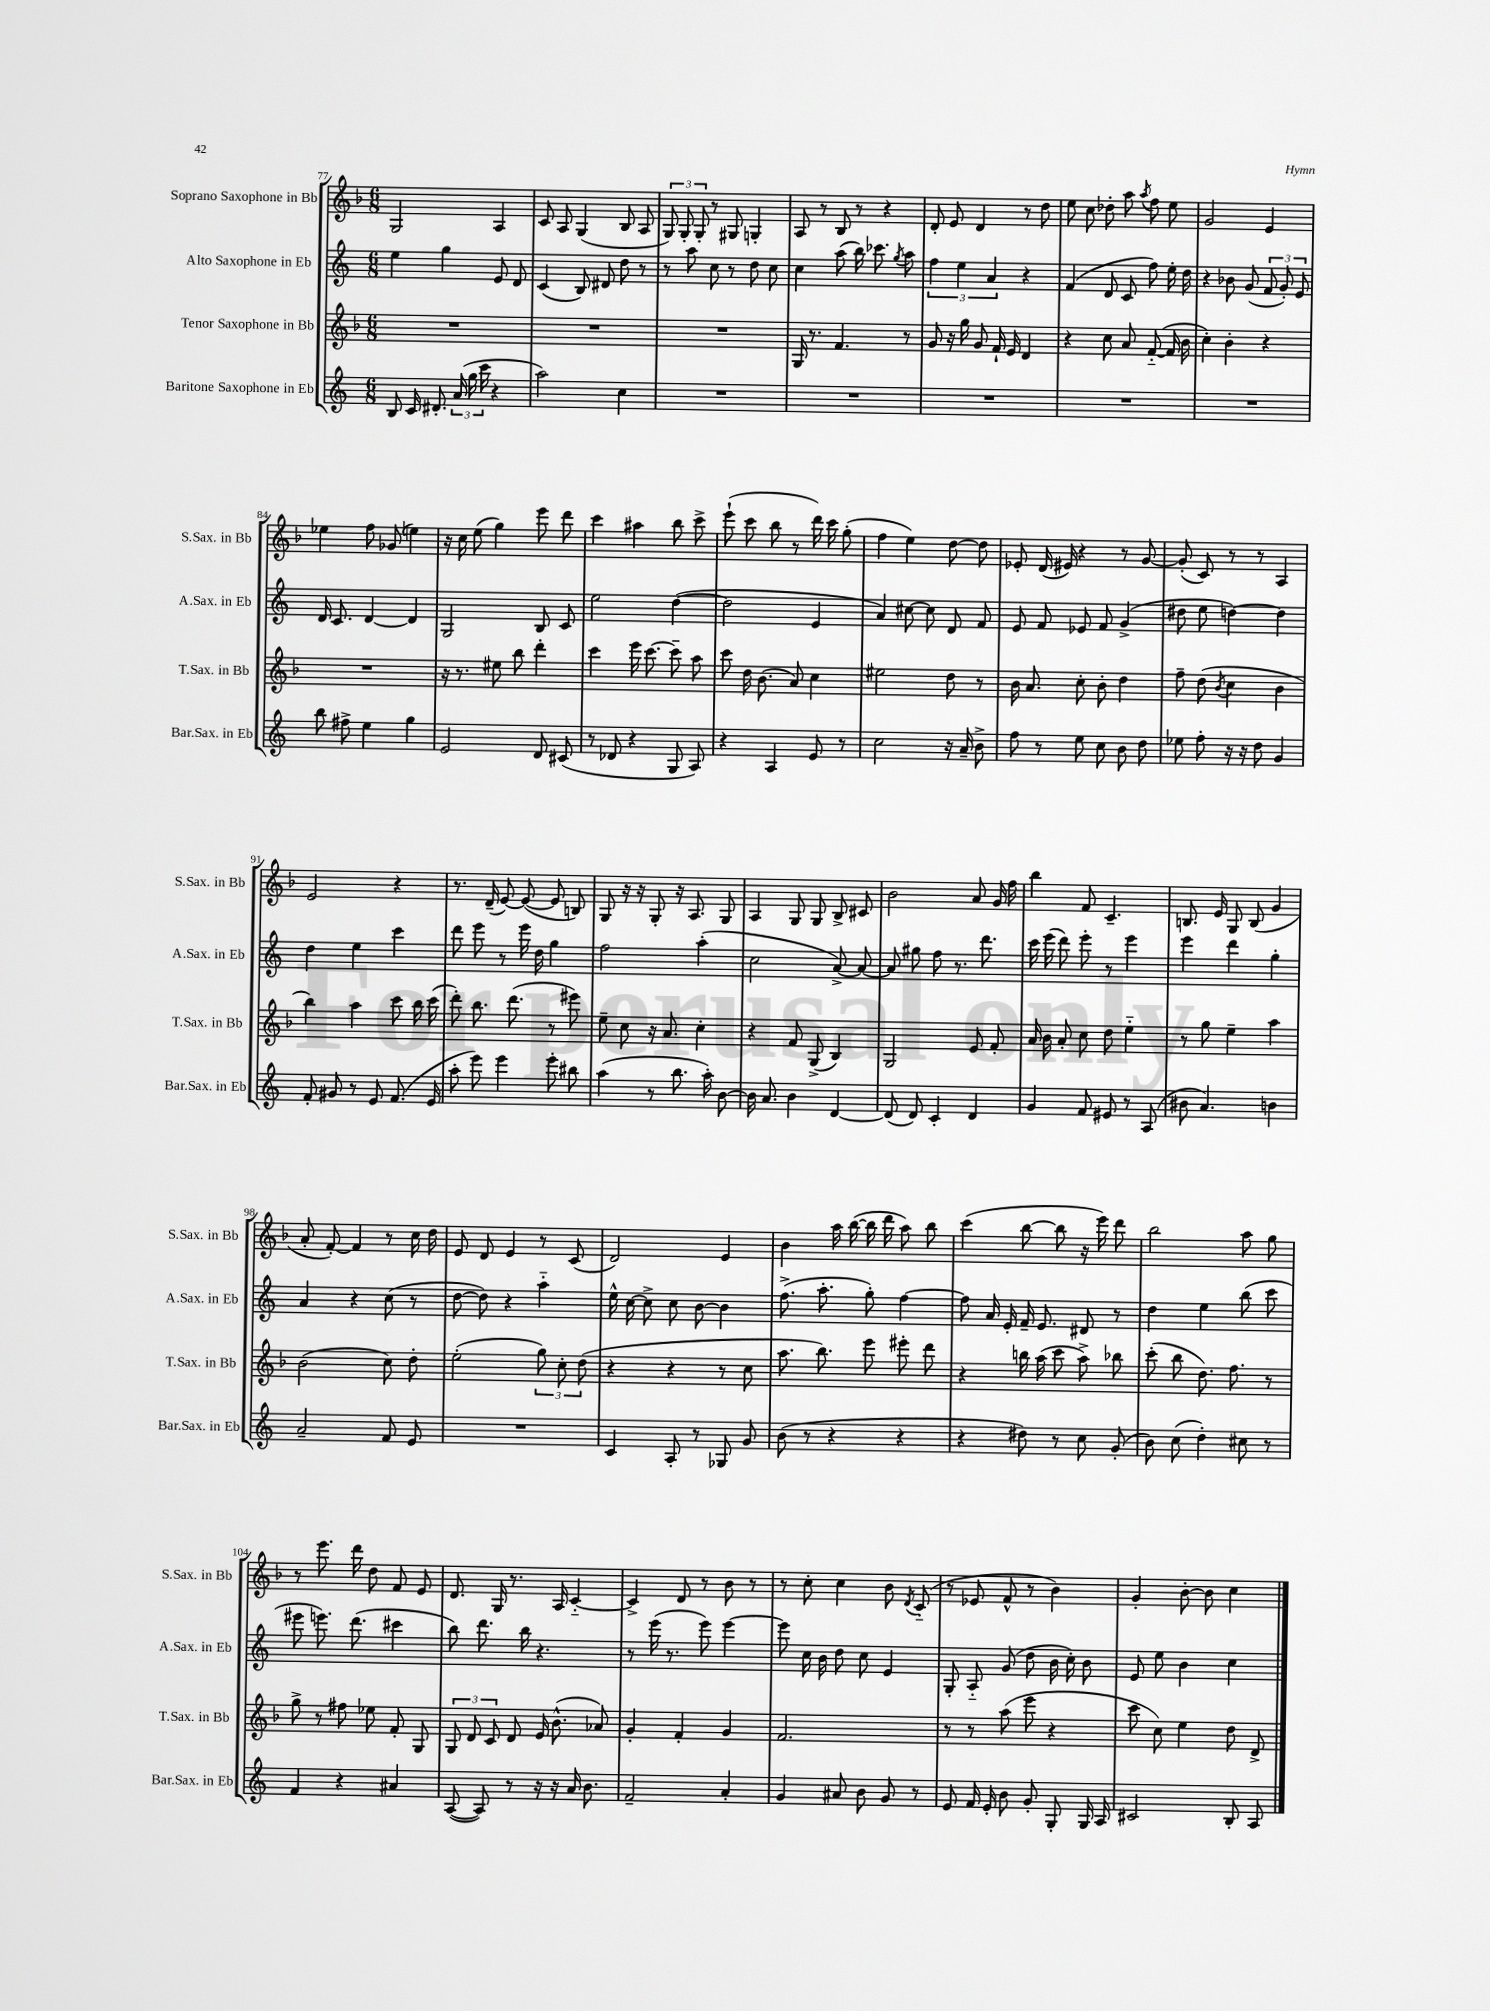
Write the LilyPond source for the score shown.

<<
\new StaffGroup <<
\new Staff = "s0" \with { instrumentName = "Soprano Saxophone in Bb" shortInstrumentName = "S.Sax. in Bb" } {
    \clef treble \key f \major \numericTimeSignature \time 6/8
    \autoBeamOff g2 a4 |
    c'8 a8 g4( bes8 a8 |
    \tuplet 3/2 { g8) g8-. g8-. } r8 gis8 g4-. |
    a8 r8 bes8 r8 r4 |
    d'8-. e'8 d'4 r8 d''8 |
    e''8 c''8 des''8-. a''8 \acciaccatura { a''8 } f''8 e''8 |
    g'2 e'4 |
    ees''4 f''8 ges'8( e''4) |
    r16 c''16 e''8( g''4) e'''8 d'''8 |
    c'''4 ais''4 bes''8 c'''8-> |
    e'''8-!( c'''8 bes''8 r8 d'''16) c'''16 g''8-.( |
    f''4 e''4) d''8~ d''8 |
    ees'8-. d'16( eis'16) r4 r8 g'8~ |
    g'8-.( c'8) r8 r8 a4 |
    e'2 r4 |
    r8. d'16--( e'8~) e'8~( e'8 b8) |
    g8 r16 r16 g8-. r16 a8. g8 |
    a4 g8 g8 bes8-> cis'8 |
    bes'2 a'8 g'16 f''16 |
    bes''4 f'8 c'4.-- |
    b8. e'16 g8 b8( g'4 |
    a'8-. f'8~-.) f'4 r8 c''16 d''16 |
    e'8 d'8 e'4 r8 c'8( |
    d'2) e'4 |
    bes'4 a''16 bes''16~( bes''16 d'''16 a''8) bes''8 |
    c'''4( bes''8~ bes''8 r16 e'''16) d'''8 |
    bes''2 a''8 g''8 |
    r8 e'''8. d'''16 d''8 f'8 e'8 |
    d'8. g16 r8. a16 c'4~-_ |
    c'4-> d'8 r8 bes'8 r8 |
    r8 c''8-. c''4 bes'8 \acciaccatura { d'8 } c'8-_( |
    r8 ees'8 f'8-^ r8 bes'4) |
    g'4-. bes'8~-. bes'8 c''4 \bar "|." |
}
\new Staff = "s1" \with { instrumentName = "Alto Saxophone in Eb" shortInstrumentName = "A.Sax. in Eb" } {
    \clef treble \key c \major \numericTimeSignature \time 6/8
    \autoBeamOff e''4 g''4 e'8 d'8 |
    c'4( b8) dis'8 d''8 r8 |
    r8 a''8 c''8 r8 d''8 c''8 |
    c''4 a''8( b''16) ces'''8. \acciaccatura { g''8 } a''8 |
    \tuplet 3/2 { f''4 e''4 a'4 } r4 |
    f'4( d'8 c'8 f''8) e''16-. d''16 |
    r4 bes'8 g'8( \tuplet 3/2 { f'8 g'8-.) e'8 } |
    d'16 c'8. d'4~ d'4 |
    g2 b8 c'8 |
    e''2 d''4~( |
    d''2 e'4 |
    a'4) cis''8~ cis''8 d'8 f'8 |
    e'8 f'8 ees'8 f'8 g'4->( |
    dis''8 e''8 d''4~) d''4 |
    d''4 e''4 c'''4 |
    d'''8 e'''8 r8 e'''16 d''16 g''4 |
    f''2 a''4-.( |
    c''2 a'8~->) a'8~ |
    a'8 gis''8 f''8 r8. d'''8. |
    c'''16 e'''16( d'''8) e'''8-. r8 e'''4 |
    e'''4 d'''4 g''4-. |
    a'4 r4 c''8( r8 |
    d''8~ d''8) r4 a''4-_ |
    e''16-^ c''16~ c''8-> c''8 b'8~ b'4 |
    f''8.->( a''8.-. g''8-.) f''4~ |
    f''8 a'16 e'16-. f'16-- e'8. dis'8 r8 |
    d''4 e''4 b''8( c'''8 |
    eis'''8 e'''8.) d'''8.( cis'''4 |
    b''8) d'''8. b''16 r4. |
    r8 e'''16( r8. e'''8) e'''4~ |
    e'''8 c''16 b'16 d''8 c''8 e'4 |
    g8-. a8-_ g'8( d''8 b'16 c''16-.) b'8 |
    e'8 e''8 b'4 c''4 \bar "|." |
}
\new Staff = "s2" \with { instrumentName = "Tenor Saxophone in Bb" shortInstrumentName = "T.Sax. in Bb" } {
    \clef treble \key f \major \numericTimeSignature \time 6/8
    \autoBeamOff R2. |
    R2. |
    R2. |
    g16 r8. f'4. r8 |
    g'8 r16 g''16 g'8 f'16-! e'16 d'4 |
    r4 c''8 a'8 f'8~-_( f'16 bes'16 |
    c''4-.) bes'4-. r4 |
    R2. |
    r16 r8. eis''8 bes''8 d'''4-. |
    c'''4 e'''16 c'''8.~ c'''8-- a''8 |
    c'''8 d''16 bes'8.( a'8) c''4 |
    eis''2 d''8 r8 |
    bes'16 a'8. c''8-. bes'8-. d''4 |
    f''8-- d''8( \acciaccatura { bes'8 } c''4 bes'4 |
    bes''4) a''4 c'''8 bes''16 c'''16( |
    d'''8-.) bes''8. d'''8.( r8 eis'''8) |
    e''8-- c''8 r16 a'8. c''4-. |
    r4 f'8 g8->( bes4) |
    g2 e'8 f'8-. |
    a'16 bes'16 a'8-. c''8 d''8 e''4-_ |
    r8 g''8 e''4-- a''4 |
    bes'2( c''8) d''8-. |
    e''2-.( \tuplet 3/2 { g''8) c''8-. d''8( } |
    r4 r4 r8 c''8 |
    a''8. bes''8.) e'''8 eis'''8-. d'''8 |
    r4 b''16 a''16( c'''8 a''8->) bes''8 |
    c'''8-.( bes''8 d''8.) f''8. r8 |
    g''8-> r8 fis''8 ees''8 f'8-. g8 |
    \tuplet 3/2 { g8 d'8 c'8 } d'8 e'16 bes'8.-^( aes'8) |
    g'4-. f'4-. g'4 |
    f'2. |
    r8 r8 a''8( e'''8 r4 |
    c'''8 c''8) e''4 d''8 d'8-> \bar "|." |
}
\new Staff = "s3" \with { instrumentName = "Baritone Saxophone in Eb" shortInstrumentName = "Bar.Sax. in Eb" } {
    \clef treble \key c \major \numericTimeSignature \time 6/8
    \autoBeamOff b8 c'16 dis'8.-. \tuplet 3/2 { a'16( g''16 c'''16 } r4 |
    a''2) c''4 |
    R2. |
    R2. |
    R2. |
    R2. |
    R2. |
    b''8 fis''8-> e''4 g''4 |
    e'2 d'8 cis'8( |
    r8 des'8 r4 g8 a8) |
    r4 a4 e'8 r8 |
    c''2 r16 a'16-- b'8-> |
    f''8 r8 e''8 c''8 b'8 d''8 |
    ees''8 f''8-. r16 r16 d''8 g'4 |
    f'8-. gis'8 r8 e'8 f'8.( e'16 |
    a''8-. e'''8) e'''4 e'''8-. bis''8 |
    a''4( r8 b''8. a''16-.) b'8~ |
    b'16 a'8. b'4 d'4~ |
    d'8( d'8) c'4-. d'4 |
    g'4 f'8 eis'8 r8 a8( |
    bis'8 a'4.) b'4 |
    a'2-- f'8 e'8 |
    R2. |
    c'4 a8-. r8 ges8 g'8 |
    b'8( r8 r4 r4 |
    r4 dis''8) r8 c''8 g'8-.( |
    b'8) c''8( d''4-.) cis''8 r8 |
    f'4 r4 ais'4 |
    a8~( a8) r8 r16 r16 a'16 b'8. |
    f'2-- a'4-. |
    g'4 ais'8 b'8 g'8 r8 |
    e'8 f'16 e'16-. b'8 g'8-. g8-. g16 a16 |
    cis'2 b8-. a8 \bar "|." |
}
>>
>>
\layout { \context { \Score currentBarNumber = #77 } }
